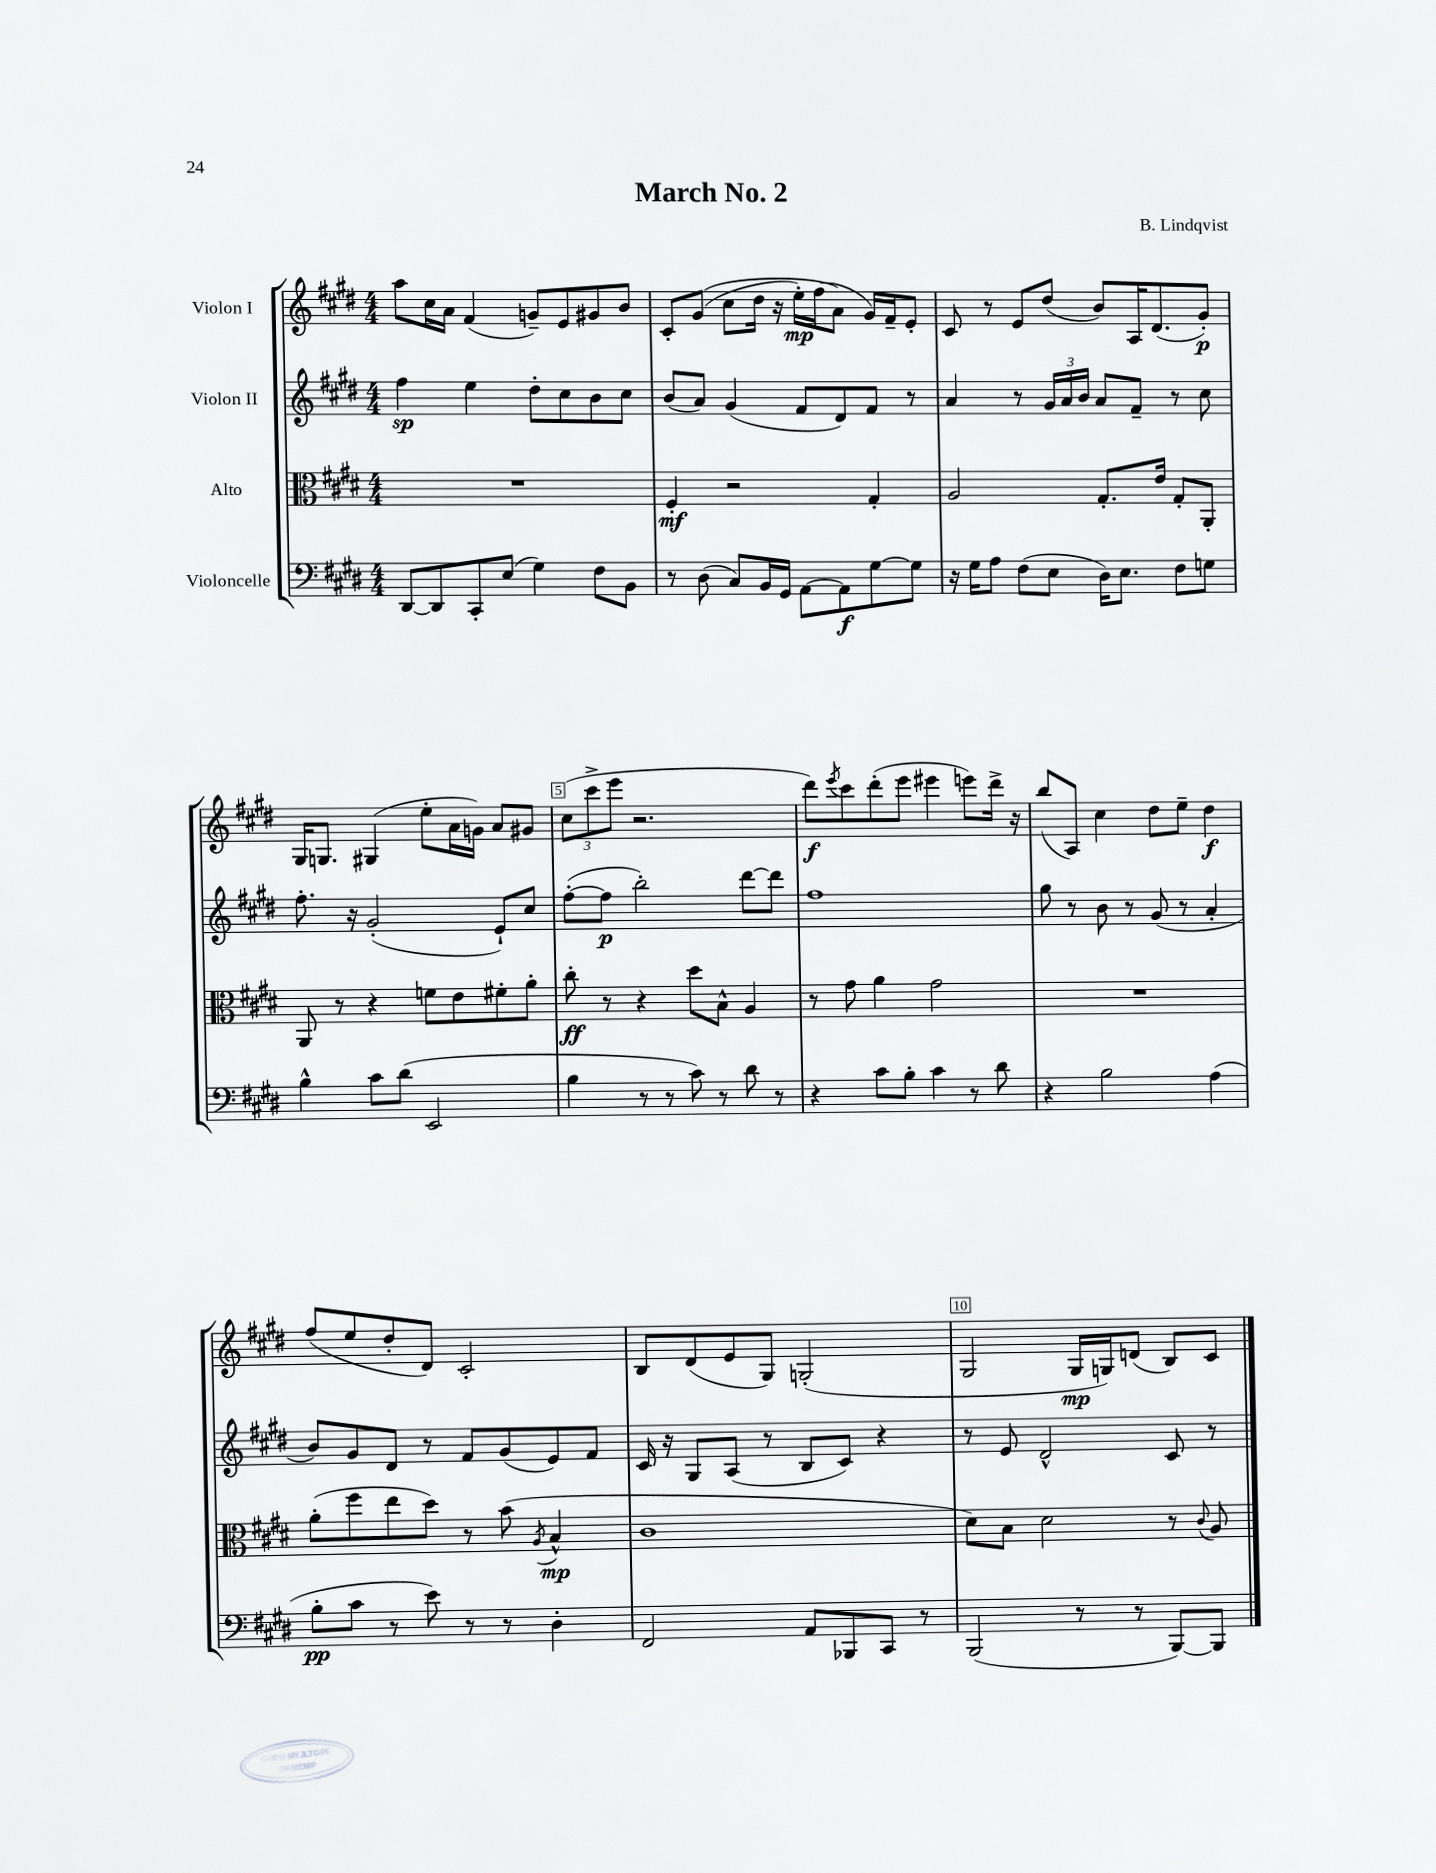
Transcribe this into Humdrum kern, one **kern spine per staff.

**kern	**kern	**kern	**kern
*staff4	*staff3	*staff2	*staff1
*clefF4	*clefC3	*clefG2	*clefG2
*k[f#c#g#d#]	*k[f#c#g#d#]	*k[f#c#g#d#]	*k[f#c#g#d#]
*M4/4	*M4/4	*M4/4	*M4/4
[8DD#	1r	4ff#	8aa
8DD#]	.	.	16cc#
.	.	.	16a
8CC#'	.	4ee	(4f#
(8E	.	.	.
4G#)	.	8dd#'	8g~)
.	.	8cc#	8e
8F#	.	8b	8g#
8BB	.	8cc#	8b
=	=	=	=
8r	4F#'	(8b	8c#'
(8D#	.	8a)	&((8g#
8C#)	2r	(4g#	8cc#
16BB	.	.	16dd#
16GG#	.	.	16r
[8AA	.	8f#	16ee')
.	.	.	(16ff#
8AA]	.	8d#)	8a&)
[8G#	4G#'	8f#	16g#)
.	.	.	16f#~
8G#]	.	8r	8e'
=	=	=	=
16r	2A	4a	8c#
16G#	.	.	.
8A	.	.	8r
(8F#	.	8r	8e
8E	.	24g#	(8dd#
.	.	24a	.
.	.	24b	.
16D#)	8.G#'	8a	8b)
8.E	.	.	.
.	.	8f#~	16A
.	16e	.	(8.d#
8F#	8G#'	8r	.
8G	8AA'	8cc#	8g#')
=	=	=	=
4B^^	8AA	8.ff#'	16G#
.	.	.	8.G
.	8r	.	.
.	.	16r	.
8c#	4r	(2g#'	(4G#
(8d#	.	.	.
2EE	8f	.	8ee'
.	8e	.	16a
.	.	.	16g)
.	8f#'	8e`)	8a
.	8a'	8cc#	8g#
=	=	=	=
4B	8cc#'	([8ff#'	(12cc#
.	.	.	12ccc#^
.	8r	8ff#]	.
.	.	.	12eee
8r	4r	2bb')	2.r
8r	.	.	.
8c#)	8dd#	.	.
8r	8B^^	.	.
8d#	4A	[8ddd#	.
8r	.	8ddd#]	.
=	=	=	=
4r	8r	1ff#	8ddd#)
.	.	.	8qeee
.	8g#	.	8ccc#
8c#	4a	.	(8ddd#'
8B'	.	.	8eee
4c#	2g#	.	4eee#
8r	.	.	8eee)
8d#	.	.	16ddd#^
.	.	.	16r
=	=	=	=
4r	1r	8gg#	(8bb
.	.	8r	8A)
2B	.	8b	4cc#
.	.	8r	.
.	.	(8g#	8dd#
.	.	8r	8ee~
(4A	.	4a'	4dd#
=	=	=	=
8B'	(8a'	8b)	(8ff#
8c#	8ff#	8g#	8ee
8r	8ee	8d#	8dd#'
8e)	8dd#)	8r	8d#)
8r	8r	8f#	2c#'
8r	(8b	(8g#	.
.	8qA	.	.
4D#'	4B^^	8e)	.
.	.	8f#	.
=	=	=	=
2FF#	1c#	16c#	8B
.	.	16r	.
.	.	8G#	(8d#
.	.	(8A	8e
.	.	8r	8G#)
8AA	.	8B	(2G'
8BBB-	.	8c#)	.
8CC#	.	4r	.
8r	.	.	.
=	=	=	=
(2BBB	8d#)	8r	2G#
.	8B	8e	.
.	2d#	2d#^^	.
8r	.	.	16G#
.	.	.	16G)
8r	.	.	(8d
[8BBB)	8r	8c#	8B)
.	8qqc#	.	.
8BBB]	8A	8r	8c#
==	==	==	==
*-	*-	*-	*-
